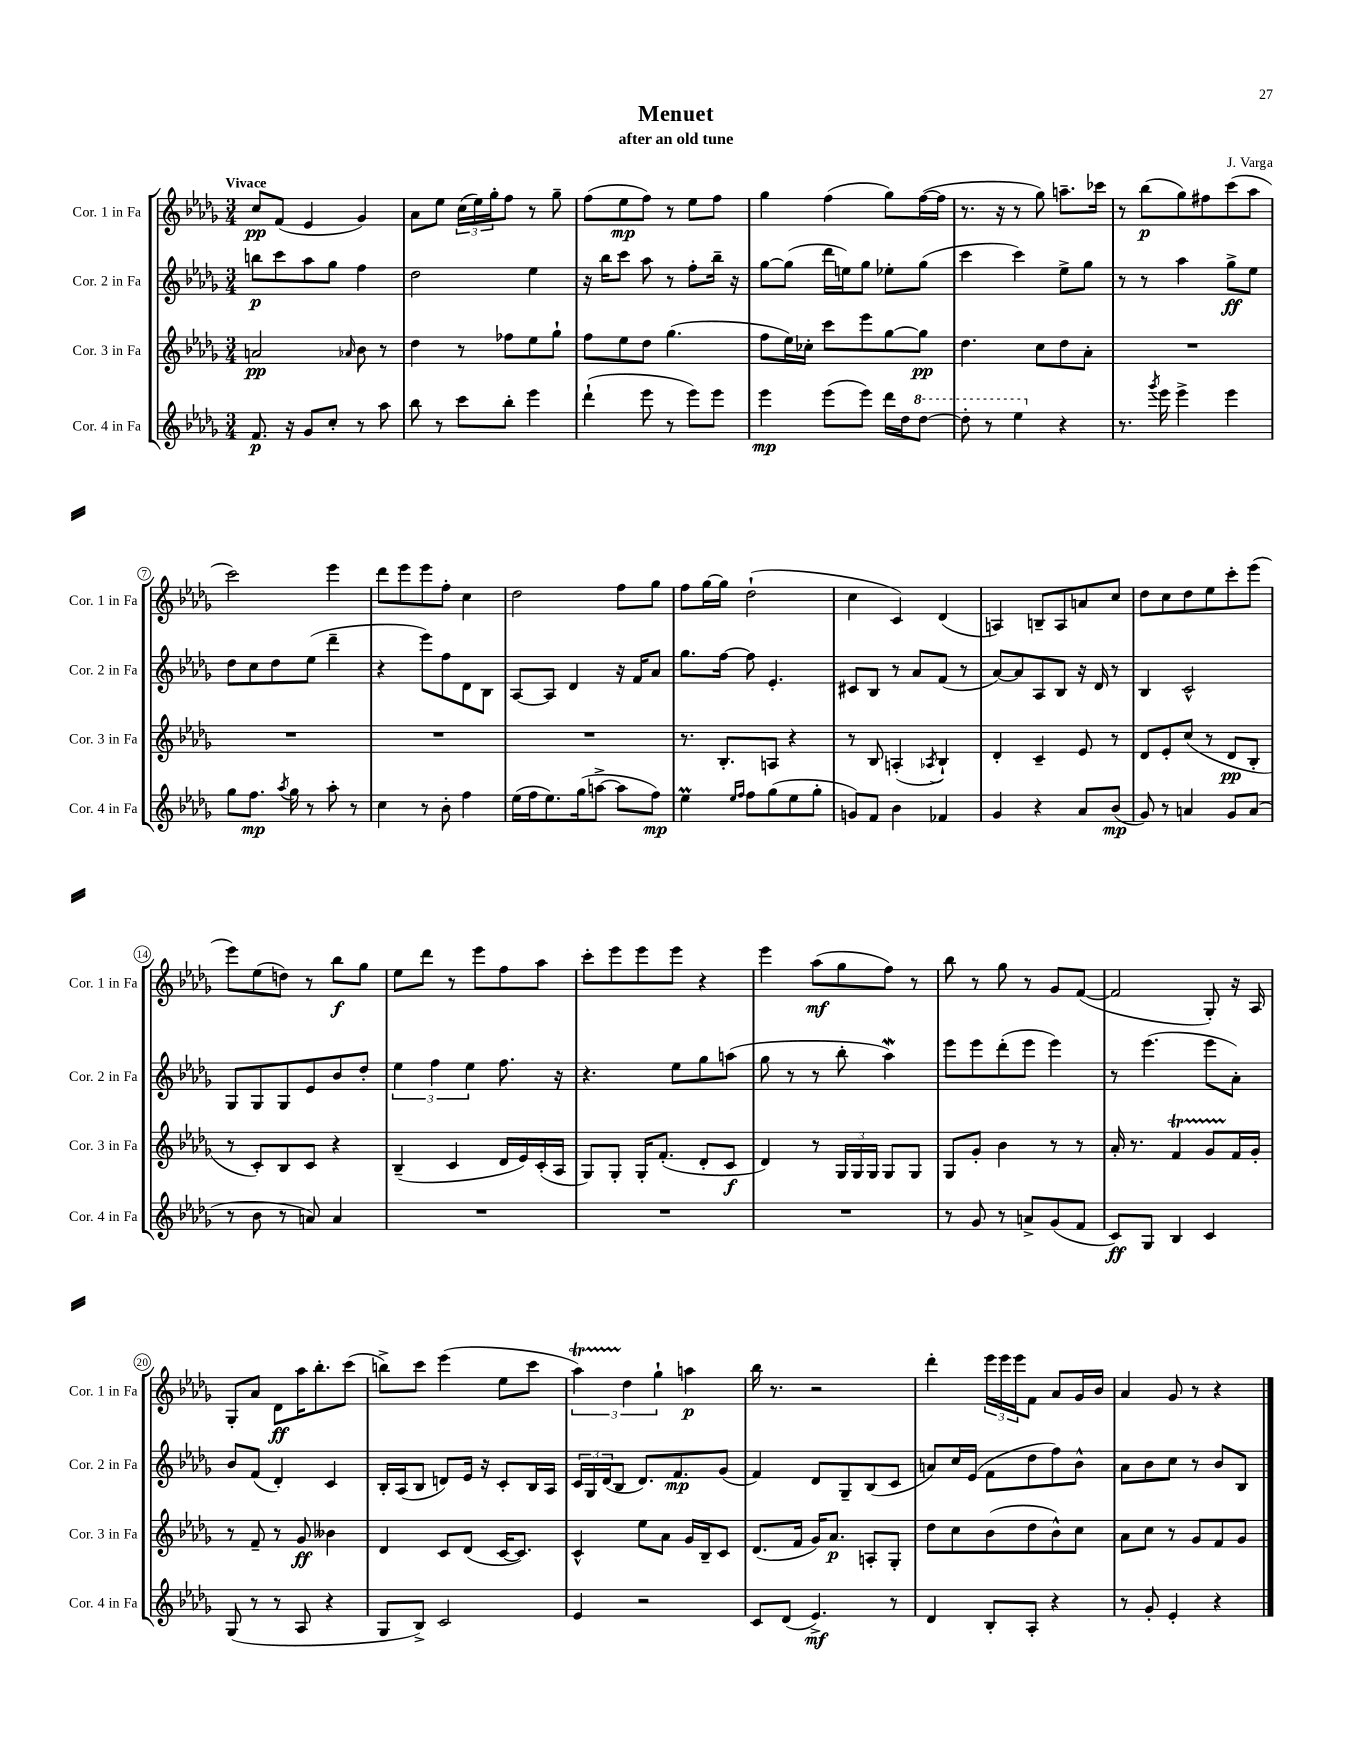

**kern	**kern	**kern	**kern
*staff4	*staff3	*staff2	*staff1
*clefG2	*clefG2	*clefG2	*clefG2
*k[b-e-a-d-g-]	*k[b-e-a-d-g-]	*k[b-e-a-d-g-]	*k[b-e-a-d-g-]
*M3/4	*M3/4	*M3/4	*M3/4
8.f/	2a/	8bb\L	8cc/L
.	.	8ccc\	(8f/J
16r	.	.	.
8g-/L	.	8aa-\	4e-/
8cc'/J	.	8gg-\J	.
.	16qqa-/	.	.
8r	8b-\	4ff\	4g-/)
8aa-\	8r	.	.
=	=	=	=
8bb-\	4dd-\	2dd-\	8a-\L
8r	.	.	8ee-\J
8ccc\L	8r	.	(24cc\LL
.	.	.	24ee-\)
.	.	.	24gg-'\J
8bb-'\J	8ff-\L	.	8ff\J
4eee-\	8ee-\	4ee-\	8r
.	8gg-`\J	.	8gg-~\
=	=	=	=
(4ddd-`\	8ff\L	16r	(8ff\L
.	.	16bb-\LK	.
.	8ee-\	8ccc\J	8ee-\
8eee-\	8dd-\J	8aa-\	8ff\J)
8r	(4.gg-\	8r	8r
8eee-\L)	.	8ff'\L	8ee-\L
8eee-\J	.	16bb-~\Jk	8ff\J
.	.	16r	.
=	=	=	=
4eee-\	8ff\L	[8gg-\L	4gg-\
.	16ee-\L)	(8gg-\]J	.
.	16cc-'\JJ	.	.
(8eee-\L	8ccc\L	16ddd-\LL	(4ff\
.	.	16ee\J)	.
8eee-\J)	8eee-\	8gg-\J	.
16ddd-\LL	[8gg-\	8ee-'\L	8gg-\L)
16dd-\J	.	.	.
[8ddd-\J	8gg-\]J	(8gg-\J	([16ff\L
.	.	.	16ff\]JJ
=	=	=	=
8ddd-'\]	4.dd-\	4ccc\	8.r
8r	.	.	.
.	.	.	16r
4eee-\	.	4ccc\)	8r
.	8cc\L	.	8gg-\)
4r	8dd-\	8ee-^\L	8.aa~\L
.	8a-'\J	8gg-\J	.
.	.	.	16ccc-\Jk
=	=	=	=
8.r	2.r	8r	8r
.	.	8r	(8bb-\L
8qggg-/	.	.	.
16eee-\	.	.	.
4eee-^\	.	4aa-\	8gg-\)
.	.	.	8ff#\
4eee-\	.	8gg-^\L	(8ccc\
.	.	8ee-\J	8aa-\J
=	=	=	=
8gg-\L	2.r	8dd-\L	2ccc\)
8.ff\J	.	8cc\	.
.	.	8dd-\	.
8qaa-/	.	.	.
16gg-\	.	.	.
8r	.	(8ee-\J	.
8aa-'\	.	4ddd-~\	4eee-\
8r	.	.	.
=	=	=	=
4cc\	2.r	4r	8ddd-\L
.	.	.	8eee-\
8r	.	8eee-\L)	8eee-\
8b-'\	.	8ff\	8ff'\J
4ff\	.	8d-\	4cc\
.	.	8B-\J	.
=	=	=	=
(16ee-\LL	2.r	[8A-/L	2dd-\
16ff\J	.	.	.
8.ee-\)	.	8A-/]J	.
.	.	4d-/	.
(16gg-\k	.	.	.
[8aa^\J	.	.	.
8aa\]L	.	16r	8ff\L
.	.	16f/LK	.
8ff\J)	.	8a-/J	8gg-\J
=	=	=	=
4ee-\	8.r	8.gg-\L	8ff\L
.	.	.	[16gg-\L
.	8.B-'/L	[16ff\Jk	16gg-\]JJ
16qqee-/LL	.	.	.
16qqff/JJ	.	.	.
8ff\L	.	8ff\]	(2dd-`\
(8gg-\	8A/J	4.e-'/	.
8ee-\	4r	.	.
8gg-'\J	.	.	.
=	=	=	=
8g/L)	8r	8c#/L	4cc\
8f/J	8B-/	8B-/J	.
4b-\	(4A'/	8r	4c/)
.	.	8a-/L	.
.	8qA-/	.	.
4f-/	4B-`/)	(8f/J	(4d-/
.	.	8r	.
=	=	=	=
4g-/	4d-'/	[8a-/L)	4A/)
.	.	8a-/]	.
4r	4c~/	8A-/	8B~/L
.	.	8B-/J	8A/
8a-/L	8e-/	16r	8a/
.	.	16d-/	.
(8b-/J	8r	8r	8cc/J
=	=	=	=
8g-/)	8d-/L	4B-/	8dd-\L
8r	8e-'/	.	8cc\
4a/	(8cc/J	2c^^/	8dd-\
.	8r	.	8ee-\
8g-/L	8d-/L	.	8ccc'\
(8a/J	8B-'/J	.	(8eee-\J
=	=	=	=
8r	8r	8G-/L	8eee-\L)
8b-\	8c'/L)	8G-/	(8ee-\
8r	8B-/	8G-/	8dd\J)
8a/)	8c/J	8e-/	8r
4a/	4r	8b-/	8bb-\L
.	.	8dd-'/J	8gg-\J
=	=	=	=
2.r	(4B-~/	6ee-\	8ee-\L
.	.	.	8ddd-\J
.	.	6ff\	.
.	4c/	.	8r
.	.	6ee-\	.
.	.	.	8eee-\L
.	16d-/LL	8.ff\	8ff\
.	16e-/)	.	.
.	(16c'/	.	8aa-\J
.	16A-/JJ	16r	.
=	=	=	=
2.r	8G-/L)	4.r	8ccc'\L
.	8G-'/J	.	8eee-\
.	16G-'/LK	.	8eee-\
.	(8.f'/J	.	.
.	.	8ee-\L	8eee-\J
.	8d-'/L	8gg-\	4r
.	8c/J	(8aa\J	.
=	=	=	=
2.r	4d-/)	8gg-\	4eee-\
.	.	8r	.
.	8r	8r	(8aa-\L
.	24G-/LL	8bb-'\	8gg-\
.	24G-/	.	.
.	24G-/JJ	.	.
.	8G-/L	4aa-\)	8ff\J)
.	8G-/J	.	8r
=	=	=	=
8r	8G-/L	8eee-\L	8bb-\
8g-/	8g-'/J	8eee-\	8r
8r	4b-\	(8ddd-'\	8gg-\
8a^/L	.	8eee-\J	8r
(8g-/	8r	4eee-\)	8g-/L
8f/J	8r	.	([8f/J
=	=	=	=
8c/L)	16a-'/	8r	2f/]
.	8.r	.	.
8G-/J	.	(4.eee-\	.
4B-/	4f/	.	.
4c/	8g-/L	8eee-\L	8G-'/)
.	16f/L	8a-'\J)	16r
.	16g-'/JJ	.	16A-/
=	=	=	=
(8G-/	8r	8b-/L	8G-'/L
8r	8f~/	(8f/J	8a-/J
8r	8r	4d-'/)	8d-\L
8A-/	8g-/	.	16aa-\K
.	.	.	8.bb-'\
4r	4b--\	4c/	.
.	.	.	(8ccc\J
=	=	=	=
8G-/L	4d-/	16B-'/LL	8bb^\L)
.	.	(16A-/J	.
8B-^/J)	.	8B-/J	8ccc\J
2c/	8c/L	8d/L)	(4eee-\
.	(8d-/J	16e-/Jk	.
.	.	16r	.
.	[16c/LK	8c'/L	8ee-\L
.	8.c/]J)	.	.
.	.	16B-/L	8ccc\J
.	.	16A-/JJ	.
=	=	=	=
4e-/	4c^^/	24c/LL	6aa-\)
.	.	24G-/	.
.	.	(24d-/J	.
.	.	8B-/J	.
.	.	.	6dd-\
2r	8ee-\L	8.d-/L)	.
.	.	.	6gg-`\
.	8a-\J	.	.
.	.	8.f/	.
.	16g-/LL	.	4aa\
.	16B-~/J	.	.
.	8c/J	(8g-/J	.
=	=	=	=
8c/L	(8.d-/L	4f/)	16bb-\
.	.	.	8.r
(8d-/J	.	.	.
.	16f/Jk	.	.
4.e-^/)	16g-/LK)	8d-/L	2r
.	8.a-/J	.	.
.	.	8G-~/	.
.	8A'/L	(8B-/	.
8r	8G-'/J	8c/J	.
=	=	=	=
4d-/	8dd-\L	8a/L)	4ddd-'\
.	8cc\	16cc/L	.
.	.	(16e-/JJ	.
8B-'/L	(8b-\	8f\L	24eee-\LL
.	.	.	24eee-\
.	.	.	24eee-\J
8A-'/J	8dd-\	8dd-\	8f\J
4r	8b-^^\)	8ff\)	8a-/L
.	8cc\J	8b-^^\J	16g-/L
.	.	.	16b-/JJ
=	=	=	=
8r	8a-\L	8a-\L	4a-/
8g-'/	8cc\J	8b-\	.
4e-'/	8r	8cc\J	8g-/
.	8g-/L	8r	8r
4r	8f/	8b-/L	4r
.	8g-/J	8B-/J	.
==	==	==	==
*-	*-	*-	*-
